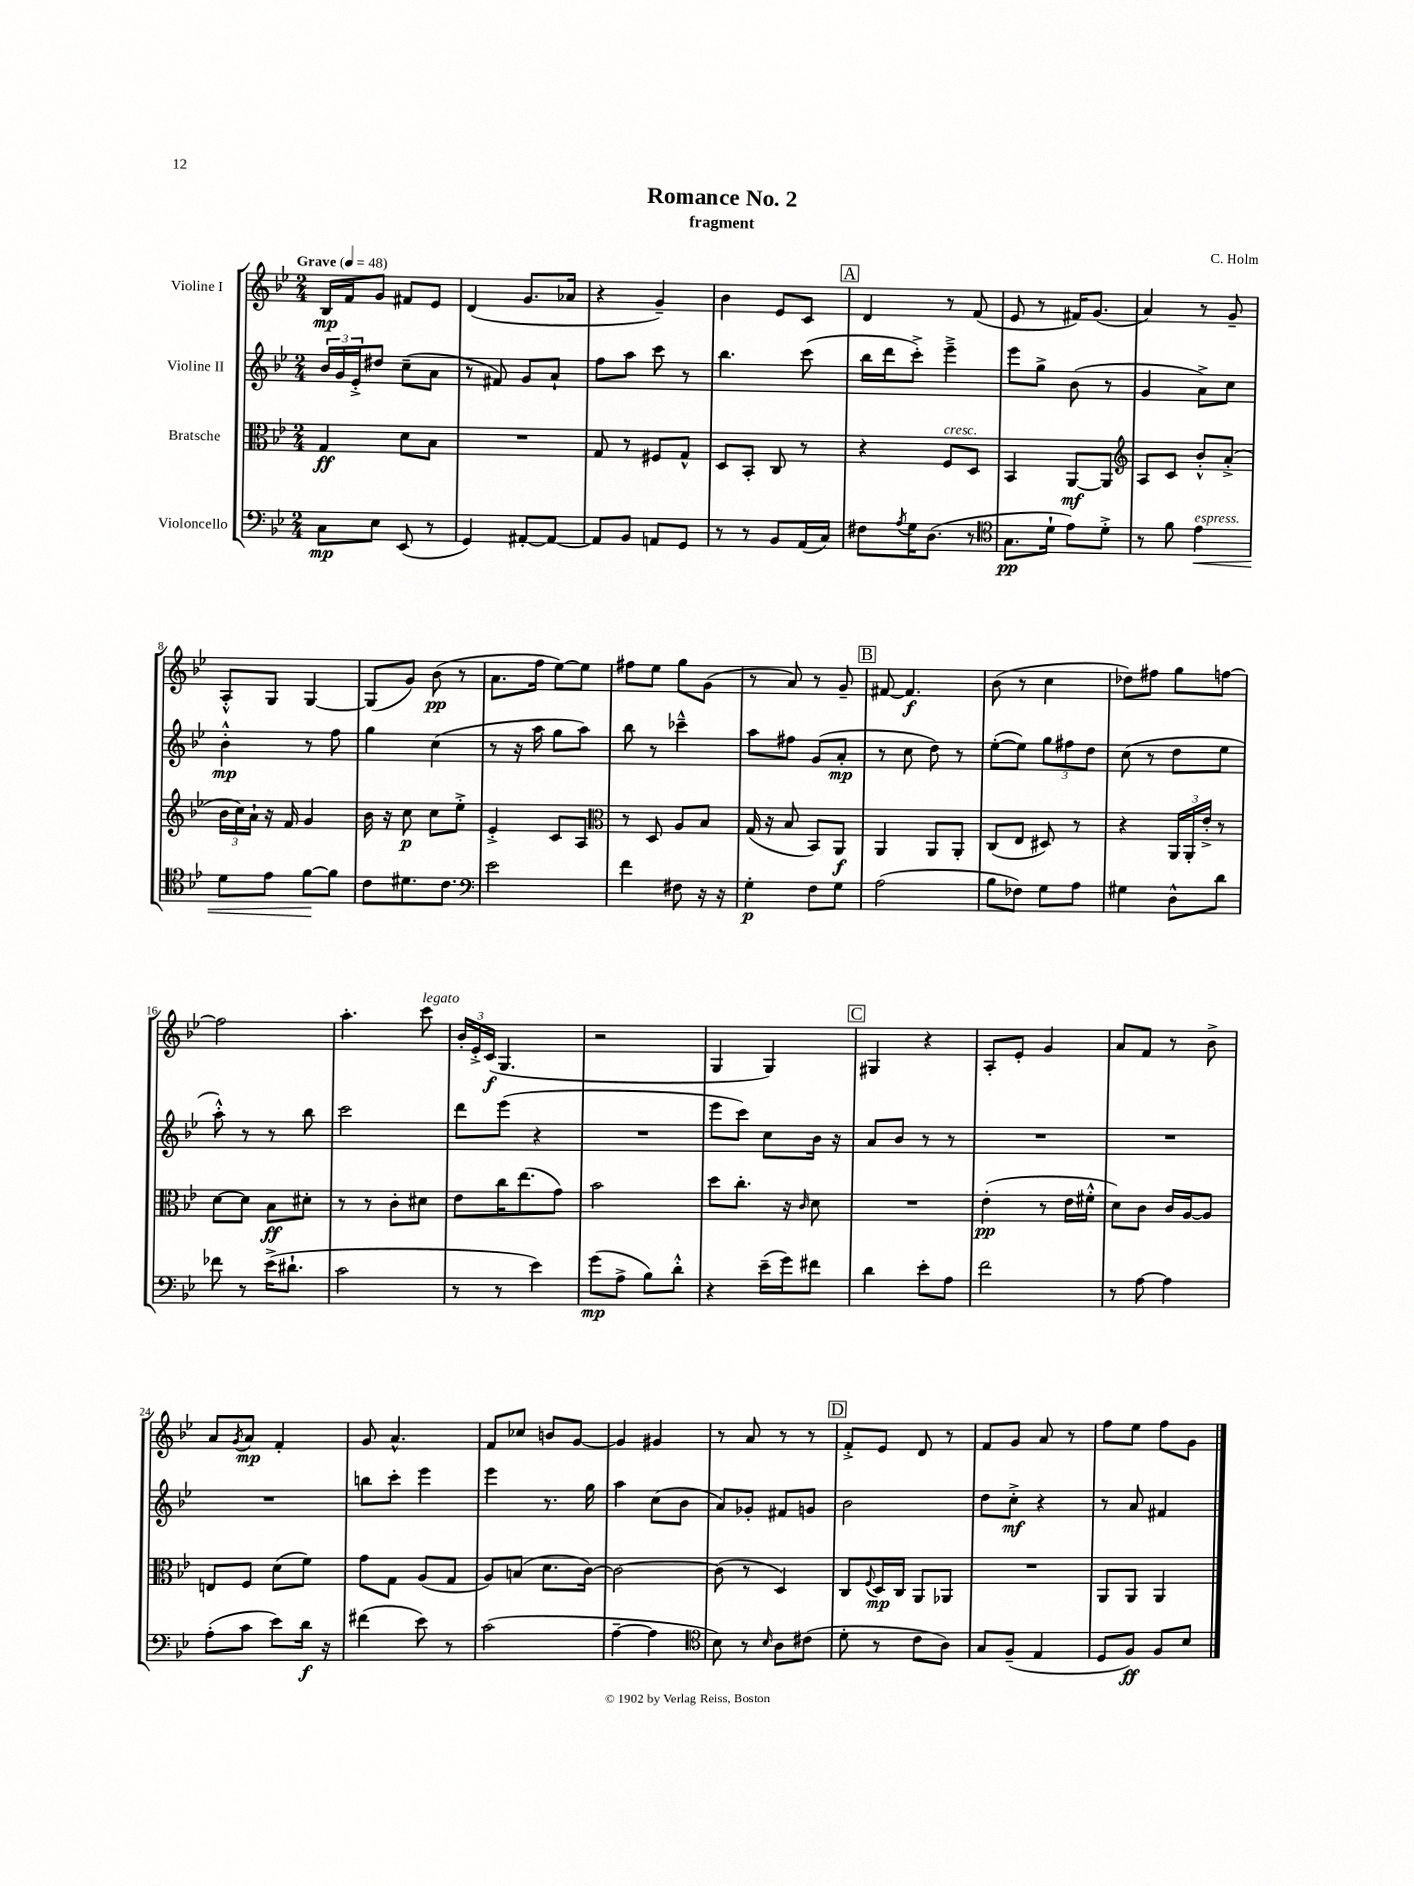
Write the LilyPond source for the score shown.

\header { title = "Romance No. 2" composer = "C. Holm" subtitle = "fragment" }
<<
\new StaffGroup <<
\new Staff = "s0" \with { instrumentName = "Violine I" } {
    \clef treble \key bes \major \numericTimeSignature \time 2/4 \tempo "Grave" 4 = 48
    bes16\mp f'16 g'8 fis'8 ees'8 |
    d'4( g'8. aes'16 |
    r4 g'4--) |
    bes'4 ees'8 c'8 |
    \mark \markup { \box "A" } d'4 r8 f'8( |
    ees'8 r8 fis'16) g'8.( |
    a'4) r8 g'8-- |
    a8-.-^ g8 g4~ |
    g8( g'8) bes'8\pp( r8 |
    a'8. f''16 ees''8~) ees''8 |
    fis''8 ees''8 g''8 g'8( |
    r8 a'8) r8 g'8-- |
    \mark \markup { \box "B" } fis'8~ fis'4.\f |
    bes'8( r8 c''4 |
    des''8) fis''8 g''8 f''8~ |
    f''2 |
    a''4.-. c'''8^\markup { \italic "legato" } |
    \tuplet 3/2 { bes'16-. ees'16-.-> c'16\f( } g4. |
    r2 |
    g4 g4) |
    \mark \markup { \box "C" } gis4 r4 |
    a8-. ees'8-. g'4 |
    a'8 f'8 r8 bes'8-> |
    a'8 \acciaccatura { g'8 } a'8\mp f'4-. |
    g'8 a'4.-^ |
    f'8 ces''8 b'8 g'8~ |
    g'4 gis'4 |
    r8 a'8 r8 r8 |
    \mark \markup { \box "D" } f'8-.-> ees'8 d'8 r8 |
    f'8 g'8 a'8 r8 |
    f''8 ees''8 f''8 g'8 \bar "|." |
}
\new Staff = "s1" \with { instrumentName = "Violine II" } {
    \clef treble \key bes \major \numericTimeSignature \time 2/4
    \tuplet 3/2 { bes'16 g'16 ees'16-.-> } dis''8 c''8--( a'8 |
    r8 fis'8) g'8 a'8-! |
    f''8 a''8 c'''8 r8 |
    bes''4. c'''8( |
    \mark \markup { \box "A" } bes''16 d'''16 c'''8-.->) ees'''4---> |
    ees'''8 g''8-> bes'8( r8 |
    g'4 a'8->) c''8 |
    bes'4-.-^\mp r8 f''8 |
    g''4 c''4( |
    r8 r16 a''16 g''8 a''8) |
    bes''8 r8 ces'''4---^ |
    a''8 fis''8 g'8( a'8-.\mp |
    \mark \markup { \box "B" } r8 c''8 d''8) r8 |
    ees''8~-.( ees''8) \tuplet 3/2 { g''8 fis''8 d''8 } |
    c''8( r8 d''8 ees''8 |
    a''8-.-^) r8 r8 bes''8 |
    c'''2 |
    d'''8 ees'''8( r4 |
    R2 |
    ees'''8 c'''8) c''8 bes'16 r16 |
    \mark \markup { \box "C" } a'8 bes'8 r8 r8 |
    R2 |
    R2 |
    R2 |
    b''8 c'''8-. ees'''4 |
    ees'''4 r8. g''16 |
    a''4 c''8( bes'8 |
    a'8) ges'8-. fis'8 g'8 |
    \mark \markup { \box "D" } bes'2 |
    d''8 c''8-.->\mf r4 |
    r8 a'8 fis'4 \bar "|." |
}
\new Staff = "s2" \with { instrumentName = "Bratsche" } {
    \clef alto \key bes \major \numericTimeSignature \time 2/4
    g4\ff d'8 bes8 |
    R2 |
    g8 r8 fis8 g8-^ |
    d8 bes,8-. c8 r8 |
    \mark \markup { \box "A" } r4 f8^\markup { \italic "cresc." } d8 |
    bes,4 a,8~\mf a,8 |
    \clef treble a8 c'8 bes'8-.-^ a'8-.->( |
    \tuplet 3/2 { bes'16 c''16) a'16-! } r16 f'16 g'4 |
    bes'16 r16 c''8\p c''8 ees''8-.-> |
    ees'4-.-> c'8 a8 |
    \clef alto r8 d8 a8 bes8 |
    g16( r16 bes8 bes,8) a,8\f |
    \mark \markup { \box "B" } a,4 a,8 a,8-. |
    c8( ees8 dis8) r8 |
    r4 \tuplet 3/2 { a,16 a,16-. ees'16-.-> } r8 |
    d'8~ d'8 bes8\ff dis'8-. |
    r8 r8 c'8-. dis'8 |
    ees'8 c''16 ees''8.( g'8) |
    bes'2 |
    d''8 c''8.-. r16 \grace { c'16 } d'8 |
    \mark \markup { \box "C" } R2 |
    ees'4-.\pp( r8 ees'16 fis'16-.-^ |
    d'8) c'8 c'16 a16~ a8 |
    e8 f8 d'8( f'8) |
    g'8 g8 a8( g8 |
    a8) b8( d'8. c'16~) |
    c'2~ |
    c'8( r8 d4) |
    \mark \markup { \box "D" } c8 \appoggiatura { f8 } d16\mp c16 a,8 aes,8 |
    R2 |
    a,8 a,8 a,4 \bar "|." |
}
\new Staff = "s3" \with { instrumentName = "Violoncello" } {
    \clef bass \key bes \major \numericTimeSignature \time 2/4
    c8\mp ees8 ees,8( r8 |
    g,4) ais,8~-. ais,8~ |
    ais,8 bes,8 a,8 g,8 |
    r8 r8 bes,8 a,16( c16) |
    \mark \markup { \box "A" } fis8 \acciaccatura { a8 } g16 d8.( r8 |
    \clef tenor g8.\pp d'16-! ees'8) d'8-.-> |
    r8 f'8 ees'4\<^\markup { \italic "espress." } |
    d'8 ees'8 f'8~\! f'8 |
    c'8 dis'8. c'8. |
    \clef bass ees'2 |
    f'4 fis8 r16 r16 |
    g4-.\p f8 g8 |
    \mark \markup { \box "B" } a2( |
    bes8 fes8) g8 a8 |
    gis4 d8-^ d'8 |
    fes'8 r8 ees'16->( dis'8.-! |
    c'2 |
    r8 r8 ees'4) |
    g'8\mp( a8-> bes8) d'8-.-^ |
    r4 ees'16--( g'16) fis'8 |
    \mark \markup { \box "C" } d'4 ees'8-. a8 |
    f'2 |
    r8 a8~ a4 |
    a8-.( c'8 ees'8) d'16\f r16 |
    fis'4( ees'8) r8 |
    c'2( |
    a4~-- a4 |
    \clef tenor bes8) r8 \grace { bes16 } a8 cis'8( |
    \mark \markup { \box "D" } d'8-. r8 c'8 a8) |
    g8 f8--( ees4 |
    d8 f8\ff) f8 bes8 \bar "|." |
}
>>
>>
